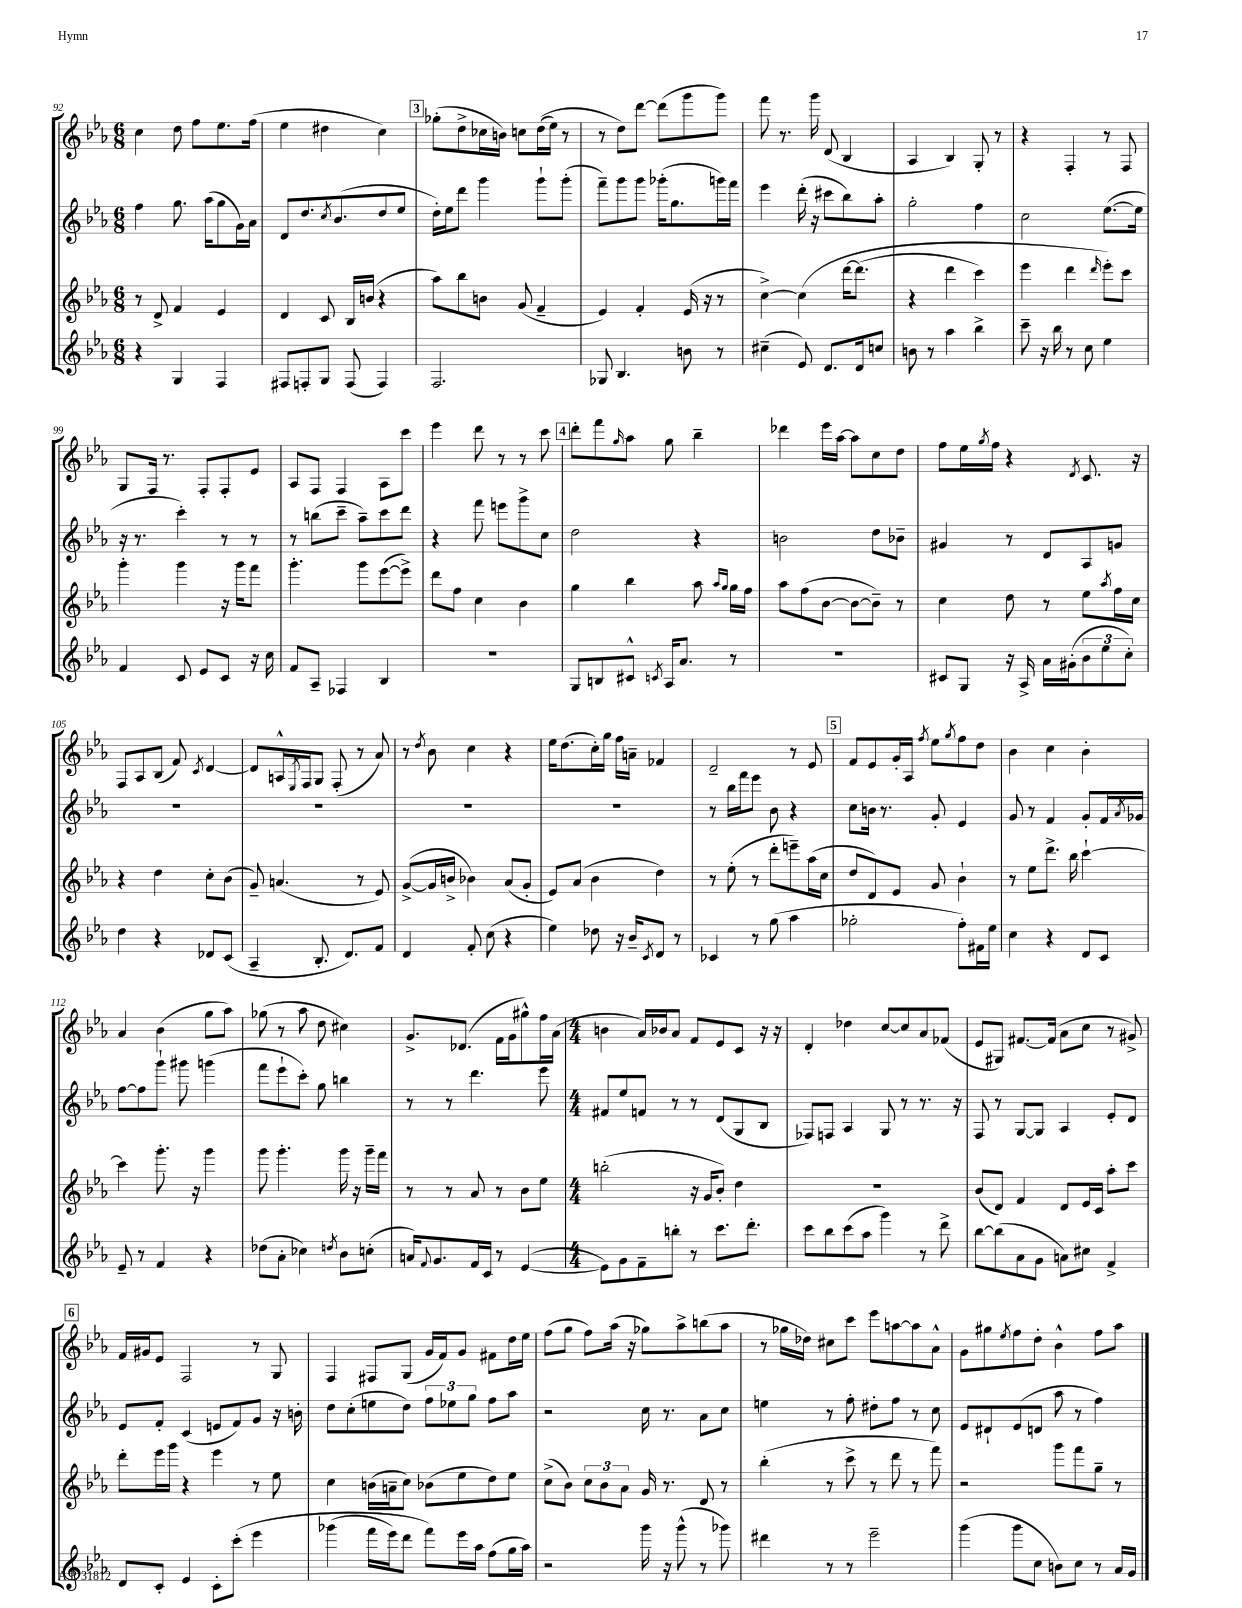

**kern	**kern	**kern	**kern
*staff4	*staff3	*staff2	*staff1
*clefG2	*clefG2	*clefG2	*clefG2
*k[b-e-a-]	*k[b-e-a-]	*k[b-e-a-]	*k[b-e-a-]
*M6/8	*M6/8	*M6/8	*M6/8
4r	8r	4ff	4cc
.	8d^	.	.
4G	4f	8.gg	8dd
.	.	.	8ff
.	.	(16aa-	.
4F	4e-	8gg	8.ee-
.	.	16g)	.
.	.	16a-	(16ff
=	=	=	=
8F#	4d	8d	4ee-
8F'	.	8.dd	.
8G	8c	.	4dd#
.	.	8qcc	.
.	.	(8.b-	.
(8F	16B-	.	.
.	(16b	.	.
4F)	4r	8dd	4cc)
.	.	8ee-	.
=	=	=	=
2.F	8aa-)	16dd')	(8gg-'
.	.	16ee-	.
.	8bb-	8ddd	8dd^
.	8b	4ggg	16cc-
.	.	.	16b)
.	(8g	.	8cc
.	4f~	8ggg`	&((16dd
.	.	.	16ee-)
.	.	(8ggg'	8r
=	=	=	=
8G-	4e-)	8fff~)	8r
4.B-	.	8ggg	8dd&)
.	4f'	8ggg	[8ddd
.	.	(16ggg-'	(8ddd]
.	.	8.gg	.
8b	(16e-	.	8ggg
.	16r	.	.
8r	8r	16ggg)	8ggg)
.	.	16fff	.
=	=	=	=
(4cc#~	[4cc^)	4eee-	8fff
.	.	.	8.r
8e-)	&(4cc]	(16ddd'	.
.	.	16r	16ggg
8.d	.	8ccc#	(8d
.	[16ddd	8bb-)	4B-
16d	(8.ddd]	.	.
8cc	.	8aa-'	.
=	=	=	=
8b	4r	2gg'	4A-
8r	.	.	.
4aa-	4ddd	.	4B-)
4bb-^	4ccc)	4ff	8G'
.	.	.	8r
=	=	=	=
8ccc~	4eee-	2cc	4r
16r	.	.	.
16bb-	.	.	.
8r	4ddd	.	4F'
8cc	.	.	.
.	16qqddd	.	.
4ee-	8eee-'&)	([8.ee-	8r
.	8ccc	.	8F
.	.	16ee-]	.
=	=	=	=
4f	4ggg'	16r	8G
.	.	8.r	.
.	.	.	16F
.	.	.	8.r
8c	4ggg	4ccc')	.
8e-	.	.	8F'
8c	16r	8r	8F'
.	16ggg	.	.
16r	8fff	8r	8e-
16cc	.	.	.
=	=	=	=
8f	4.ggg'	8r	8A-
8A-~	.	(8bb	8F
4F-	.	8ccc~	4F
.	8ggg	8aa-~)	.
4B-	([8eee-	8ccc	8A-
.	8eee-^])	8ddd	8ccc
=	=	=	=
2.r	8ddd	4r	4eee-
.	8ff	.	.
.	4cc	8fff	8ddd
.	.	8eee	8r
.	4b-	8ggg^	8r
.	.	8cc	8ccc
=	=	=	=
8G	4gg	2dd	8ddd'
8B	.	.	8fff
.	.	.	16qqgg
8c#^^	4bb-	.	8aa-
8qc	.	.	.
16A-	.	.	8gg
8.a-	.	.	.
.	8aa-	4r	4bb-~
.	16qqaa-	.	.
.	16qqgg	.	.
8r	16gg	.	.
.	16ff	.	.
=	=	=	=
2.r	8aa-	2b	4ddd-
.	(8ff	.	.
.	[8b-	.	16eee-
.	.	.	[16aa-
.	8b-_	.	8aa-]
.	8b-~])	8dd	8cc
.	8r	8b-~	8dd
=	=	=	=
8c#	4cc	4g#	8ff
8G	.	.	16ee-
.	.	.	8qgg
.	.	.	16ff
16r	8dd	8r	4r
16A-^	.	.	.
16a-	8r	8d	.
(16g#'	.	.	.
.	.	.	8qd
12b-	8ee-	8A-	8.c
12ee-	.	.	.
.	8qaa-	.	.
.	16ff	8g	.
12cc')	.	.	.
.	16cc	.	16r
=	=	=	=
4dd	4r	2.r	8F
.	.	.	8A-
4r	4dd	.	(8B-
.	.	.	8f)
.	.	.	8qc
8d-	8cc'	.	[4d
(8c	(8b-	.	.
=	=	=	=
4A-~	8g~)	2.r	8d]
.	(4.a	.	16A^^
.	.	.	8qE-
.	.	.	16F
8.B-'	.	.	8G
.	.	.	(8F'
8.d)	.	.	.
.	8r	.	8r
8f	8e-)	.	8a-)
=	=	=	=
4d	([8g^	2.r	8r
.	.	.	8qdd
.	16g]	.	8b-
.	16b^	.	.
8f'	4b-)	.	4cc
(8cc	.	.	.
4r	(8a-	.	4r
.	8g'	.	.
=	=	=	=
4ee-)	8e-)	2.r	16ee-
.	.	.	(8.dd
.	(8a-	.	.
8dd-	4b-	.	16cc')
.	.	.	16gg
16r	.	.	16ff
16b-~	.	.	16a~
8qc	.	.	.
8d	4dd)	.	4f-
8r	.	.	.
=	=	=	=
4c-	8r	8r	2d~
.	(8ee-'	16bb-	.
.	.	16fff	.
8r	8r	8eee-	.
(8gg	8ddd'	8b-	.
4aa-	8eee~)	4r	8r
.	(16aa-	.	8e-
.	16cc	.	.
=	=	=	=
2gg-'	8dd	8cc	8f
.	8d)	16b	8e-
.	.	8.r	.
.	8e-	.	16g'
.	.	.	16A-
.	.	.	8qff
.	8g	8g'	8ee-
.	.	.	8qgg
8ff')	4b-`	4e-	8ff
16f#	.	.	8dd
16ee-	.	.	.
=	=	=	=
4cc	8r	8g	4b-
.	8ee-	8r	.
4r	8.ddd^	4f	4cc
.	16bb-	.	.
8d	[4ccc`	8g'	4b-'
8c	.	16f	.
.	.	8qa-	.
.	.	16g-	.
=	=	=	=
8e-~	4ccc]	[8ff	4a-
8r	.	8ff]	.
4f	8.ggg'	8ggg`	(4b-
.	.	8ggg#	.
.	16r	.	.
4r	4ggg	(4ggg	8gg
.	.	.	8aa-)
=	=	=	=
(8dd-	8ggg	8fff	(8gg-
8a-'	4.ggg'	8eee-`	8r
4cc-)	.	8ccc')	8aa-
.	.	8gg	8dd
8qdd	.	.	.
8b-	16ggg	4bb	4cc#)
.	16r	.	.
(8cc'	16ggg~	.	.
.	16fff	.	.
=	=	=	=
16a)	8r	8r	8.g^
8qqf	.	.	.
8.g	.	.	.
.	8r	8r	.
.	.	.	(8.d-
16f	8a-	4.ddd	.
16c	.	.	.
8r	8r	.	16f
.	.	.	16g
([4e-	8b-	.	8gg#^^)
.	8ee-	8eee-	16ff
.	.	.	(16a-
=	=	=	=
*M4/4	*M4/4	*M4/4	*M4/4
8e-])	(2bb'	8f#	4b
8g	.	8ee-	.
8f~	.	8f	16a-)
.	.	.	16b-
8bb'	.	8r	8a-
8r	16r	8r	8f
.	16g	.	.
8.ccc	8b-')	(8d	8e-
.	4dd	8G	8c
8.ddd'	.	.	.
.	.	8B-	16r
.	.	.	16r
=	=	=	=
8ccc	1r	8F-)	4d'
8bb-	.	8F	.
(8ccc	.	4A-	4dd-
8aa-	.	.	.
4ggg)	.	8G	[8cc
.	.	8r	8cc]
8r	.	8.r	8a-
8ddd^	.	.	(8f-
.	.	16r	.
=	=	=	=
[8bb-	(8b-	8F	8e-
(8bb-]	8d)	8r	8G#)
8a-	4f	[8G	[8.f#
8g	.	8G]	.
.	.	.	(16f#]
8a)	8d	4A-	8a-
8cc#	16e-	.	8cc
.	16c	.	.
4f^	8aa-'	8e-'	8r
.	8ccc	8d	8g#^)
=	=	=	=
8d	8ddd'	8e-	16f
.	.	.	16g#
8c'	16eee-	8f'	8e-
.	16ggg	.	.
4e-	4r	(4c	2F
8c'	4eee-	8e	.
&(8ccc'	.	8f)	.
4eee-	8r	8g	8r
.	8ee-	16r	8G
.	.	16b'	.
=	=	=	=
(4ggg-	4cc	8dd	4F
.	.	(8cc'	.
16fff	(16b	8ee	8F#
16eee-)	16a~	.	.
8ddd	8cc)	8dd)	(8G
8fff&)	(8b-	12ff	16g
.	.	.	16f)
.	.	12ee-	.
16eee-	8ee-	.	8g
.	.	12gg	.
16aa-	.	.	.
(8ff	8dd)	8ff	8f#
16gg	8ee-	8aa-	16dd
16aa-)	.	.	16ee-
=	=	=	=
2r	(8cc^	2r	(8ff
.	8b-)	.	8gg
.	12cc	.	8ff)
.	12b-	.	.
.	.	.	(16aa-
.	12a-	.	.
.	.	.	16r
16ggg	16g	16cc	8gg-)
16r	8.r	8.r	.
(8ggg^^	.	.	8aa-^
8r	8d	8a-	(8bb
8ggg-)	8r	8cc	8aa-
=	=	=	=
4ddd#	(4bb-'	4ee	8r
.	.	.	16gg-
.	.	.	16dd-)
8r	8r	8r	8cc#
8r	8ccc^	8ff'	8ccc
2eee-~	8r	8dd#'	8eee-
.	8ddd	8ff	[8aa
.	8r	8r	8aa]
.	8fff)	8cc	8a-^^
=	=	=	=
(4ggg	2r	8e-	8g
.	.	8d#`	8gg#
.	.	.	8qee-
8ggg	.	(8e-	8ff
8cc	.	8d	8dd'
8b)	8ggg	8aa-	4b-^^
8cc	8fff	8r	.
8r	8gg~	4ff)	8ff
16a-	8r	.	8aa-
16g	.	.	.
==	==	==	==
*-	*-	*-	*-
